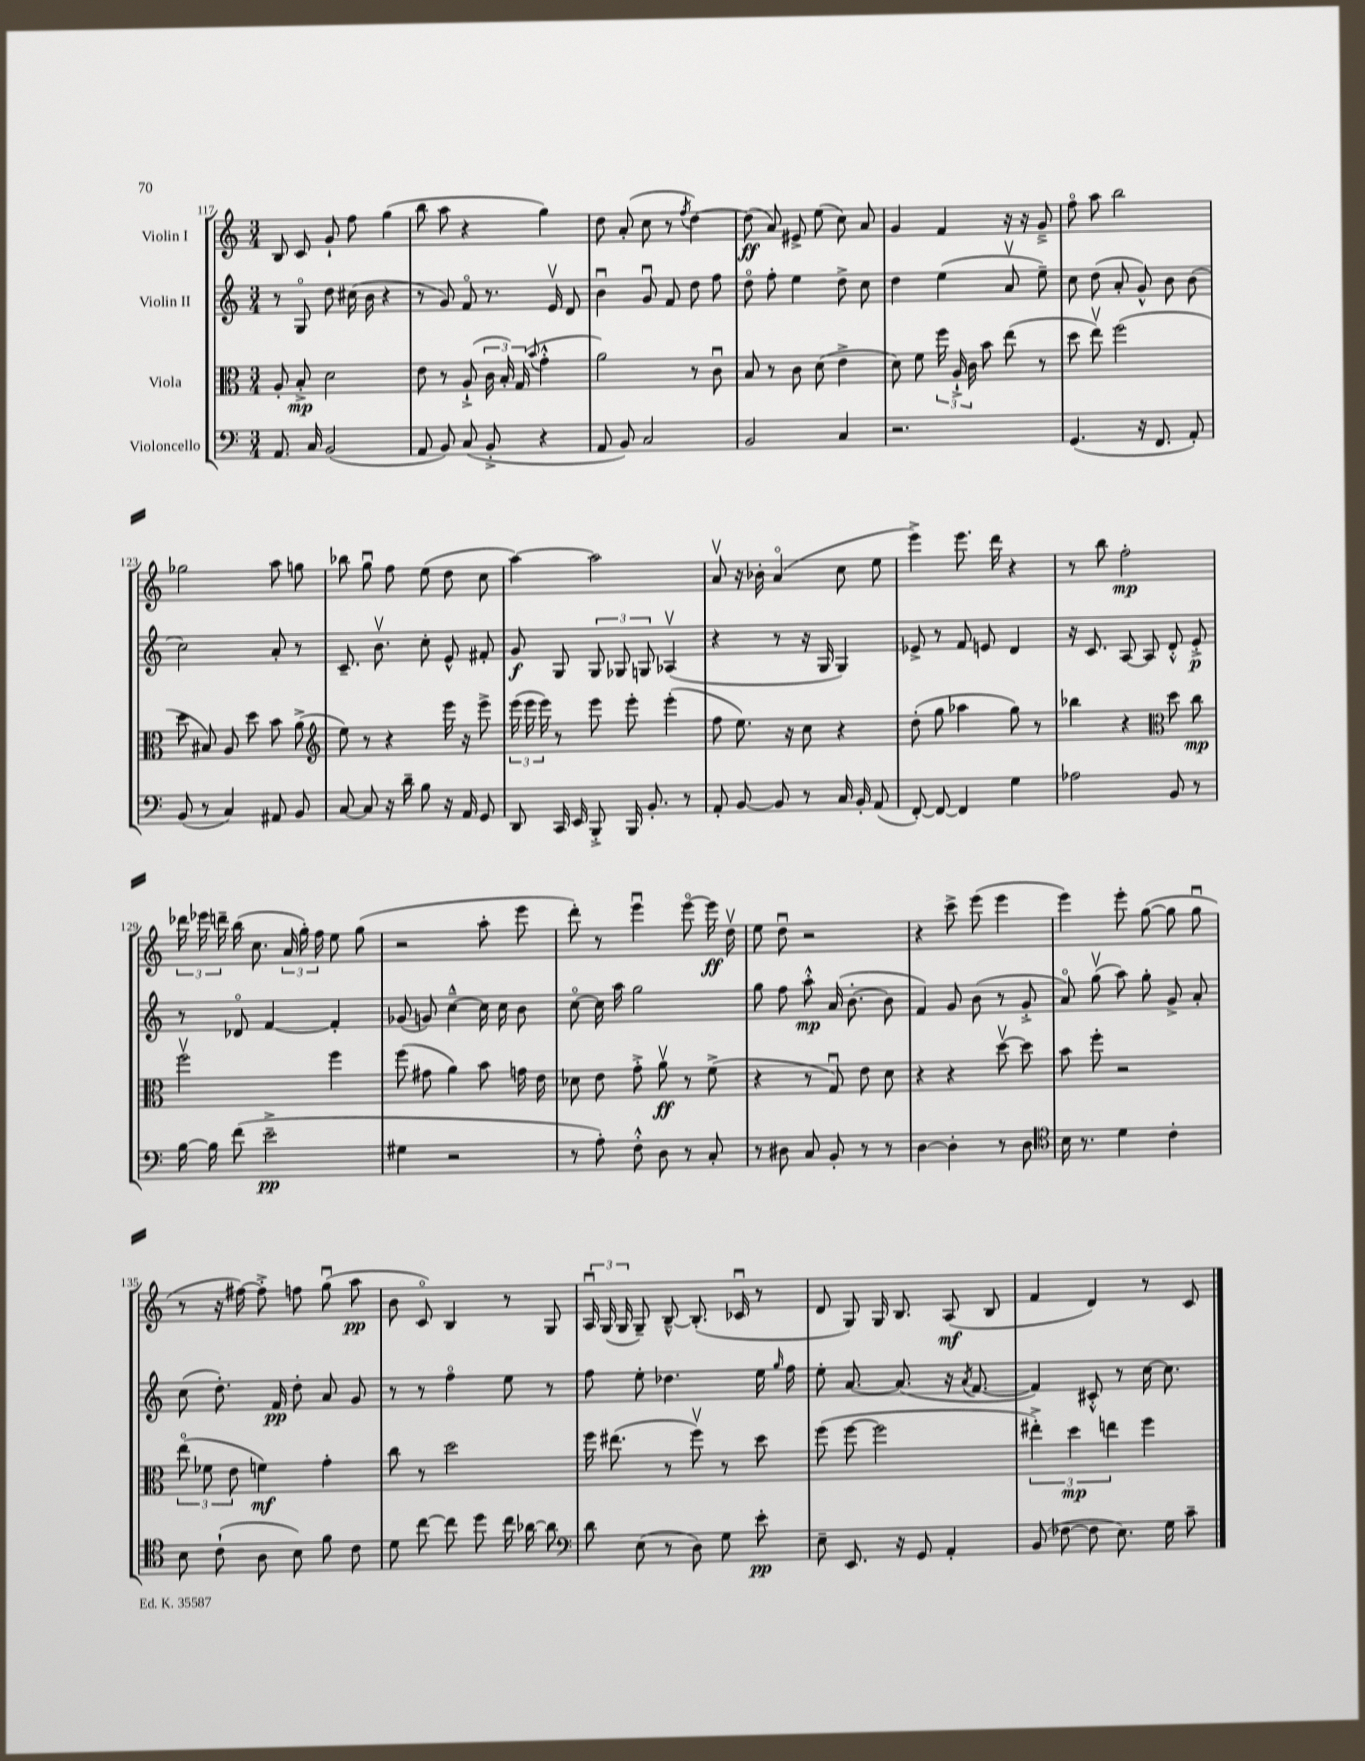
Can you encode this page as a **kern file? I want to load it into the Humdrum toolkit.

**kern	**kern	**kern	**kern
*staff4	*staff3	*staff2	*staff1
*clefF4	*clefC3	*clefG2	*clefG2
*k[]	*k[]	*k[]	*k[]
*M3/4	*M3/4	*M3/4	*M3/4
8.AA	8A'	8r	8B
.	8B'^	8Go	8c
16C	.	.	.
(2BB	2d	8dd	8g`
.	.	(16cc#	8ff
.	.	16b	.
.	.	4r	(4gg
=	=	=	=
8AA	8e	8r	8bb
8BB)	8r	8g)	8aa
(8C	(8A`^	8fo	4r
8BB'^	24c	8.r	.
.	24B')	.	.
.	(24G	.	.
.	8qqb	.	.
4r	4g'^^	.	4gg)
.	.	16ev	.
.	.	8d	.
=	=	=	=
8AA	2a)	4bu	8dd
8BB)	.	.	(8a'
2C	.	8gu	8cc
.	.	8f	8r
.	.	.	8qff
.	8r	8dd	[4dd)
.	8cu	8ff	.
=	=	=	=
2BB	8B	8ddo	(8dd]
.	8r	8ff'	8a)
.	8c	4ee	8e#^
.	(8d	.	(8ee
4C	4e^	8dd^	8cc)
.	.	8cc	8a
=	=	=	=
2.r	8d)	4dd	4g
.	8f	.	.
.	24ff	(4ee	4f
.	24A`^	.	.
.	24c	.	.
.	8b	.	.
.	(8ee	8av	16r
.	.	.	16r
.	8r	8ee~)	8g~^
=	=	=	=
(4.GG	8dd	8cc	8ffo
.	8eev)	(8dd	8aa
.	(2ff	8a'	2bb
16r	.	8g^^)	.
8.FF	.	.	.
.	.	8b	.
8AA')	.	(8b	.
=	=	=	=
(8BB	8dd	2cc)	2gg-
8r	8B#)	.	.
4C)	8A	.	.
.	8dd	.	.
8AA#	8b	8a'	8aa
8BB	(8a^	8r	8gg
=	=	=	=
*	*clefG2	*	*
[8C	8ee)	8.c~	8bb-
8C]	8r	.	8ggu
.	.	8.bv	.
16r	4r	.	8ff
16d~	.	.	.
8B	.	8cc'	(8ee
16r	16eee	8e^^	8dd
16AA	16r	.	.
8GG	8eee^	8f#'	8cc
=	=	=	=
8DD	(24eee	8g	[4aa)
.	24eee	.	.
.	24eee)	.	.
16CC	8r	8G	.
16EE	.	.	.
8BBB'^	8eee	12G	2aa]
.	.	12G-	.
16BBB	8eee'	.	.
.	.	12G	.
8.BB'	.	.	.
.	(4eee'	(4A-v	.
8r	.	.	.
=	=	=	=
8AA'	8ff	4r	8av
[8BB	8.ee)	.	16r
.	.	.	16b-'
8BB]	.	8r	(4ao
.	16r	.	.
8r	8cc	16r	.
.	.	16G	.
16C	4r	4G)	8cc
16BB'	.	.	.
(8AA	.	.	8ee
=	=	=	=
[8FF')	(8dd'	8e-^	4eee^)
8FF_	8gg	8r	.
4FF]	4aa-	8f	8.eee
.	.	8e	.
.	.	.	16ddd
4G	8gg)	4d	4r
.	8r	.	.
=	=	=	=
2A-	4bb-	16r	8r
.	.	8.c	.
.	.	.	8bb
.	4r	[8A	2ff'
.	.	8A]	.
*	*clefC3	*	*
8BB	8dd	8d'^^	.
8r	8cc	8e'^	.
=	=	=	=
[16B	2ffv	8r	24ddd-
.	.	.	24eee-
16B]	.	.	.
.	.	.	24ddd~
(8f	.	8d-o	(16bb
.	.	.	8.cc
2e~^	.	[4f	.
.	.	.	24a
.	.	.	24gg')
.	.	.	24ff
.	4ff	4f']	8ee
.	.	.	(8gg
=	=	=	=
4G#	(8ff	(8g-	2r
.	8g#	8g)	.
2r	4a)	[4cc~^^	.
.	8b	16cc]	8aa'
.	.	16cc	.
.	16g	8b	8eee
.	16e	.	.
=	=	=	=
8r	8d-	[8cco	8ddd')
8A')	8e	16cc]	8r
.	.	16aa	.
8F'^^	8g'^	2gg	4eeeu
8D	8av	.	.
8r	8r	.	[8eeeo
8C'	(8f^	.	16eee]
.	.	.	16ddv
=	=	=	=
8r	4r	8gg	8ee
8D#	.	8ff	8ddu
8C	8r	8aa'^^	2r
8BB'	8Gu)	(16a	.
.	.	[8.b'	.
8r	8e	.	.
8r	8d	8b]	.
=	=	=	=
[4D	4r	4f)	4r
4D']	4r	8g	8ccc^
.	.	(8b	(8eee
8r	[8ddv	8r	4eee
8D	8dd]	8g'^	.
=	=	=	=
*clefC4	*	*	*
16B	8b	8ao)	4eee)
8.r	.	.	.
.	8ff'	(8ggv	.
4d	2r	8aa)	8eee'
.	.	8gg'	([8gg
4c'	.	8g^	8gg]
.	.	8a'	8ggu
=	=	=	=
8B	(12eeo	(8cc	8r
.	12f-	.	.
(8c`	.	8.dd')	16r
.	12e	.	.
.	.	.	[16ff#)
8A	4f)	.	8ff#'^]
.	.	16f	.
8B)	.	8dd'	8ff
8f	4g'	8a	(8ggu
8c	.	8g	8aa
=	=	=	=
8d	8cc	8r	8b
[8cc	8r	8r	8co)
8cc]	2dd	4ffo	4B
8dd	.	.	.
16cc	.	8ee	8r
[16a-	.	.	.
8a-]	.	8r	8G
=	=	=	=
*clefF4	*	*	*
8d	16ff	8ff	24Au
.	.	.	(24G
.	(8.ee#	.	.
.	.	.	24G
(8E	.	8ee'	8G~)
8r	8r	4.dd-	[8B~^^
8D)	8ffv)	.	(8.B']
8G	8r	.	.
.	.	.	16c-u
8e'	8dd	16ee	8r
.	.	16qqgg	.
.	.	16ff	.
=	=	=	=
8E~	(8ff	8ee'	8d
8.EE	[8ff	[8.a	8G)
.	2ff]	.	16G
16r	.	(8.a]	8.B
8GG	.	.	.
4AA'	.	16r	(8A
.	.	8qa	.
.	.	[8.f	.
.	.	.	8B
=	=	=	=
(8BB	6ee#'^)	4f])	4f
[8F-	.	.	.
.	6dd	.	.
8F-]	.	8c#'^^	4d)
.	6ee	.	.
8.E)	.	8r	.
.	4ff	[16cc	8r
16G	.	8.cc]	.
8c~	.	.	8c
==	==	==	==
*-	*-	*-	*-
